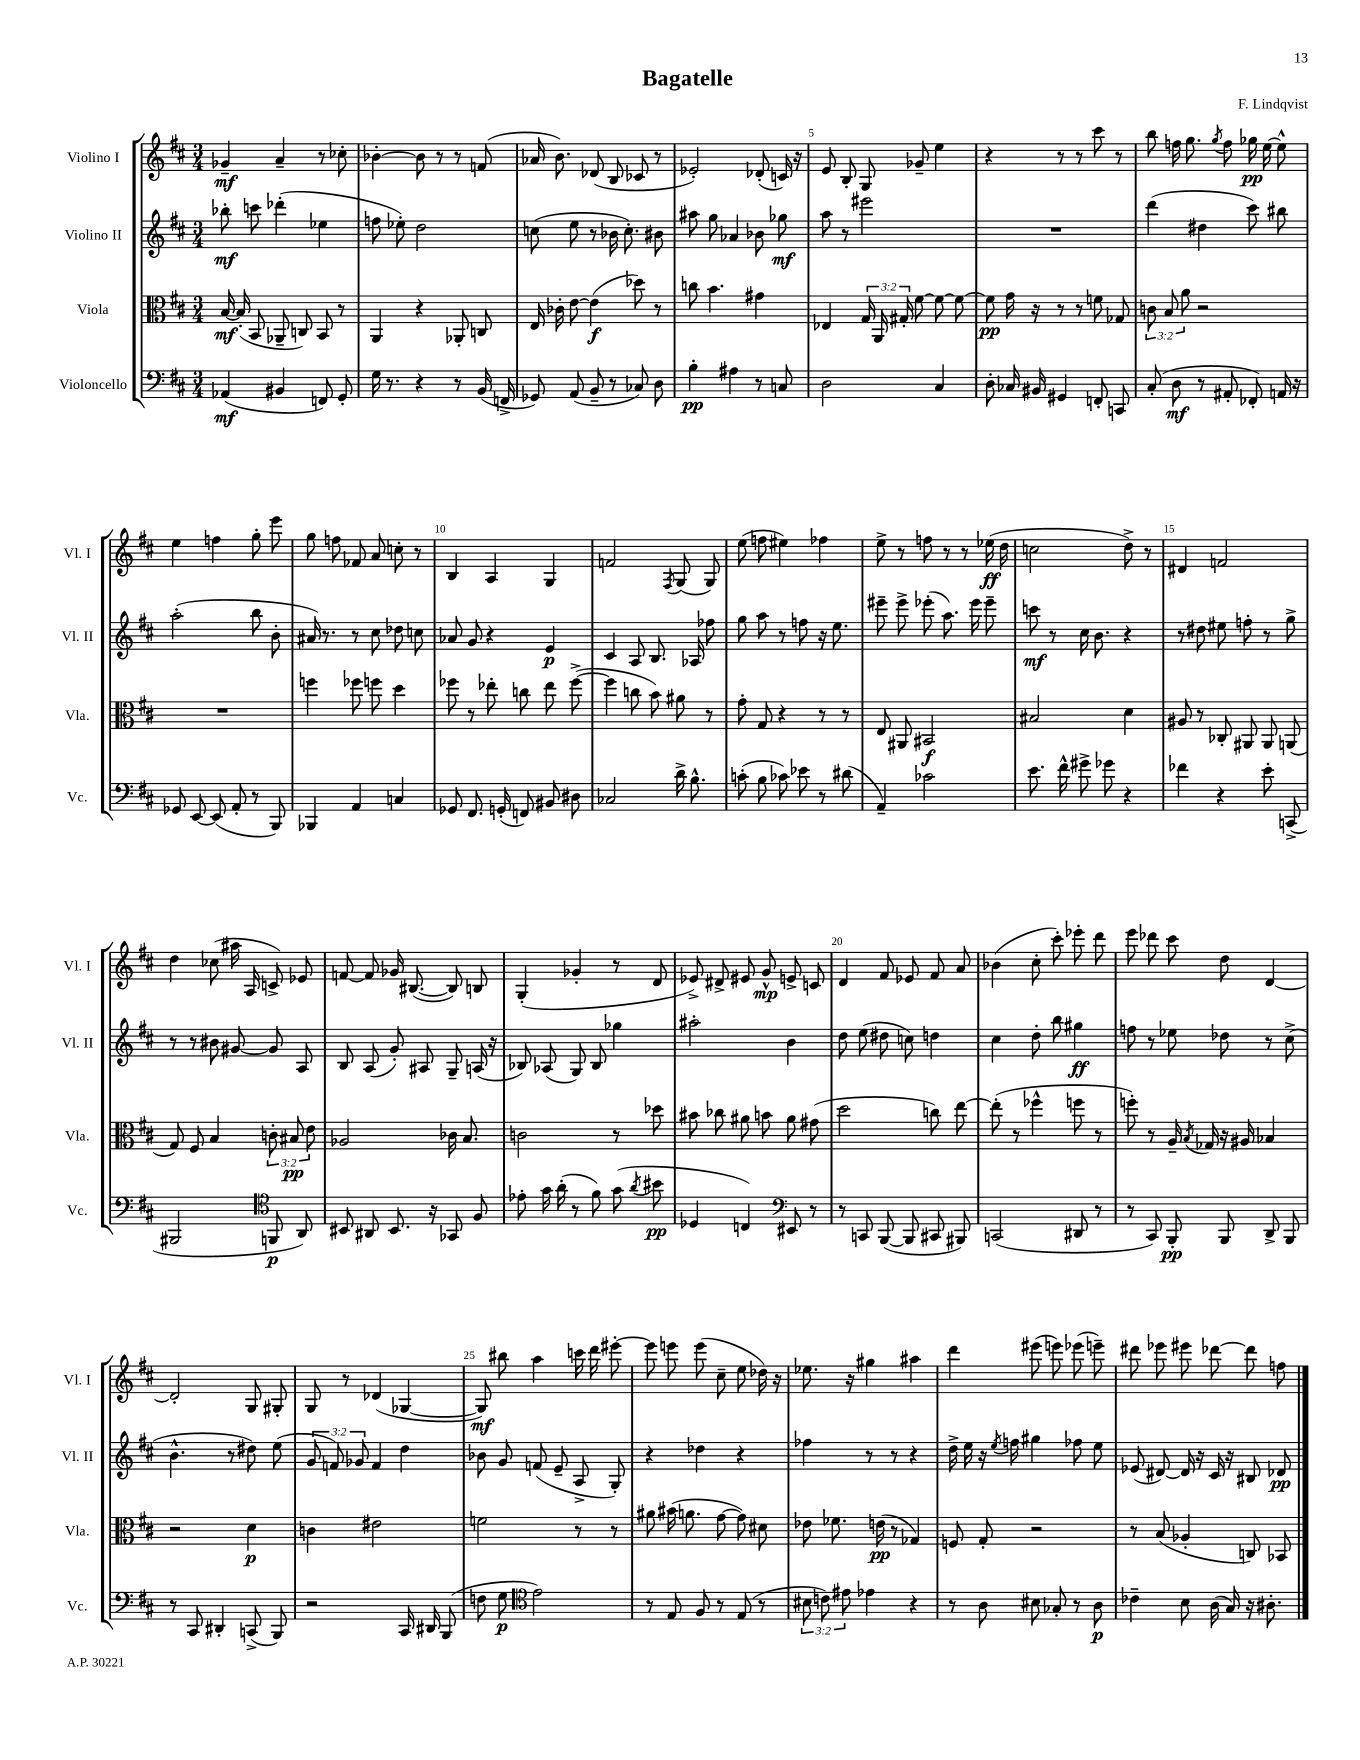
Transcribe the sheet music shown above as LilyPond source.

\header { title = "Bagatelle" composer = "F. Lindqvist" }
<<
\new StaffGroup <<
\new Staff = "s0" \with { instrumentName = "Violino I" shortInstrumentName = "Vl. I" } {
    \clef treble \key d \major \numericTimeSignature \time 3/4
    \autoBeamOff ges'4--\mf a'4-- r8 ces''8-. |
    bes'4~-. bes'8 r8 r8 f'8( |
    aes'16 b'8.) des'8( b8 ces'8 r8 |
    ees'2-.) des'8-.( c'16) r16 |
    e'8 b8-. g8 ges'8-- e''4 |
    r4 r8 r8 cis'''8 r8 |
    b''8 f''16 g''8. \acciaccatura { g''8 } f''8 ges''16\pp e''16~ e''8-^ |
    e''4 f''4 g''8-. e'''8 |
    g''8 f''8 fes'8 a'8 c''8-. r8 |
    b4 a4 g4 |
    f'2 \acciaccatura { fis8 } g8( g8) |
    e''8( f''8 eis''4) fes''4 |
    e''8-> r8 f''8 r8 r8 ees''16\ff( d''16 |
    c''2 d''8->) r8 |
    dis'4 f'2 |
    d''4 ces''8( ais''16 a16 c'8->) ees'8 |
    f'8~ f'8 ges'16 bis8.~( bis8) b8 |
    g4-.( ges'4-. r8 d'8 |
    ees'8->) dis'8-> eis'8 g'8-^\mp e'8-> c'8 |
    d'4 fis'8 ees'8 fis'8 a'8 |
    bes'4( cis''8-. cis'''8-.) ees'''8-. d'''8 |
    e'''8 des'''8 cis'''8 d''8 d'4~ |
    d'2-. g8 gis8-. |
    g8 r8 des'4( ges4~ |
    ges8\mf) bis''8 a''4 c'''16 d'''16 eis'''8~-. |
    eis'''8 e'''8 e'''8( cis''8-- e''8 des''16) r16 |
    ees''8. r16 gis''4 ais''4 |
    d'''4 eis'''8( e'''8) ees'''8( e'''8--) |
    dis'''8 ees'''8 eis'''8 des'''8~ des'''8 f''8 \bar "|." |
}
\new Staff = "s1" \with { instrumentName = "Violino II" shortInstrumentName = "Vl. II" } {
    \clef treble \key d \major \numericTimeSignature \time 3/4 \override Staff.TupletNumber.text = #tuplet-number::calc-fraction-text
    \autoBeamOff bes''8-.\mf c'''8 des'''4-.( ees''4 |
    f''8 ees''8-.) d''2 |
    c''8( e''8 r8 bes'16 c''8.-.) bis'8 |
    ais''8 g''8 aes'4 bes'8 ges''8\mf |
    a''8 r8 eis'''2 |
    R2. |
    d'''4( dis''4 cis'''8) bis''8 |
    a''2-.( b''8 b'8-. |
    ais'16) r8. r8 cis''8 des''8 c''8 |
    aes'8 g'8 r4 e'4\p |
    cis'4 a8 b8. aes16 fes''8 |
    g''8 a''8 r8 f''8 r16 e''8. |
    eis'''8-- eis'''8-> ees'''8-.( a''8.) ees'''16 ees'''8-- |
    c'''8\mf r8 cis''16 b'8. r4 |
    r8 dis''8 eis''8 f''8-. r8 g''8-> |
    r8 r8 bis'8 gis'8~ gis'8 a8 |
    b8 a8( g'8-.) ais8 g8-- a16( r16 |
    bes8) aes8( g8) bes8 ges''4 |
    ais''2-. b'4 |
    d''8 e''8( dis''8 c''8) d''4 |
    cis''4 d''8-. b''8 gis''4\ff |
    f''8 r8 ees''8 des''8 r8 cis''8->( |
    b'4.-^ r8 dis''8) e''8( |
    \tuplet 3/2 { g'8 f'8) ges'8 } f'4 d''4 |
    bes'8 g'8 f'8( e'8-- a8-> g8-.) |
    r4 des''4 r4 |
    fes''4 r8 r8 r4 |
    d''16-> e''16 r16 \acciaccatura { e''8 } f''16 gis''4 fes''8 e''8 |
    ees'8( dis'8~) dis'16 r16 cis'16 r16 bis8 des'8\pp \bar "|." |
}
\new Staff = "s2" \with { instrumentName = "Viola" shortInstrumentName = "Vla." } {
    \clef alto \key d \major \numericTimeSignature \time 3/4 \override Staff.TupletNumber.text = #tuplet-number::calc-fraction-text
    \autoBeamOff b16~\mf b16-.( b,8 aes,8-- c8) b,8 r8 |
    a,4 r4 aes,8-. c8 |
    e16 ces'16-. e'8~ e'4\f( des''8) r8 |
    c''8 b'4. gis'4 |
    ees4 \tuplet 3/2 { g16 a,16 gis16-. } fis'8~ fis'8~ fis'8~ |
    fis'8\pp g'16 r16 r8 r8 f'8 ges8 |
    \tuplet 3/2 { c'8 b8 a'8 } r2 |
    R2. |
    f''4 fes''8 f''8 d''4 |
    fes''8 r8 ees''8-. c''8 ees''8 fes''8~->( |
    fes''4 c''8 b'8) ais'8 r8 |
    g'8-. g8 r4 r8 r8 |
    e8 ais,8 bis,2\f |
    bis2 d'4 |
    ais8 r8 ces8-. ais,8 ais,8 a,8( |
    g8) fis8 b4 \tuplet 3/2 { c'8-. bis8\pp e'8 } |
    aes2 ces'16 b8. |
    c'2 r8 des''8 |
    bis'8 ces''8 ais'8 b'8 ais'8 gis'8( |
    d''2 c''8) e''8~ |
    e''8-.( r8 fes''4-^ f''8 r8 |
    f''8-.) r8 a16-- \acciaccatura { b8 } ges16 r16 ais16 bes4 |
    r2 d'4\p |
    c'4 eis'2 |
    f'2 r8 r8 |
    ais'8 bis'16( a'8. g'8~ g'8) dis'8 |
    ees'8 fes'8. e'16\pp( r8 ges4) |
    f8 g8-. r2 |
    r8 b8( aes4-. c8) bes,8 \bar "|." |
}
\new Staff = "s3" \with { instrumentName = "Violoncello" shortInstrumentName = "Vc." } {
    \clef bass \key d \major \numericTimeSignature \time 3/4 \override Staff.TupletNumber.text = #tuplet-number::calc-fraction-text
    \autoBeamOff aes,4\mf( bis,4 f,8) g,8-. |
    g16 r8. r4 r8 b,16( f,16-> |
    ges,8) a,8( b,8-- r8 ces8) d8 |
    b4-.\pp ais4 r8 c8 |
    d2 cis4 |
    d8-. ces16 bis,16 gis,4 f,8-. c,8 |
    cis8-.( d8\mf r8 ais,8-. fes,8-.) a,16 r16 |
    ges,8 e,8~ e,8( a,8-. r8 b,,8) |
    bes,,4 a,4 c4 |
    ges,8 fis,8. g,16-.( f,8) bis,8 dis8 |
    ces2 d'16-> b8.-^ |
    c'8-.( b8 ces'8) ees'8 r8 dis'8( |
    a,4--) ces'2 |
    e'8. fis'16-^ gis'8-> ges'8 r4 |
    fes'4 r4 e'8-. c,8->( |
    bis,,2 \clef tenor f,8\p a,8) |
    bis,8 ais,8 bis,8. r16 ges,8 fis8 |
    ees'8-. g'16 a'16-.( r8 fis'8) g'8( \acciaccatura { a'8 } bis'8\pp |
    des4 c4) \clef bass eis,8 r8 |
    r8 c,8 b,,8~( b,,8 cis,8 bis,,8) |
    c,2( dis,8 r8 |
    r8 cis,8) b,,8-.\pp b,,8 d,8-> b,,8 |
    r8 cis,8 dis,4-. c,8->( b,,8) |
    r2 cis,16 dis,16 b,,8( |
    f8 g8\p \clef tenor e'2) |
    r8 e8 fis8 r8 e8( r8 |
    \tuplet 3/2 { bis8 c'8) eis'8 } ees'4 r4 |
    r8 a8 bis8 ges8-. r8 a8\p |
    ces'4-- b8 a16( g16) r16 ais8.-. \bar "|." |
}
>>
>>
\layout { \context { \Score \override BarNumber.break-visibility = ##(#f #t #t) barNumberVisibility = #(every-nth-bar-number-visible 5) } }
